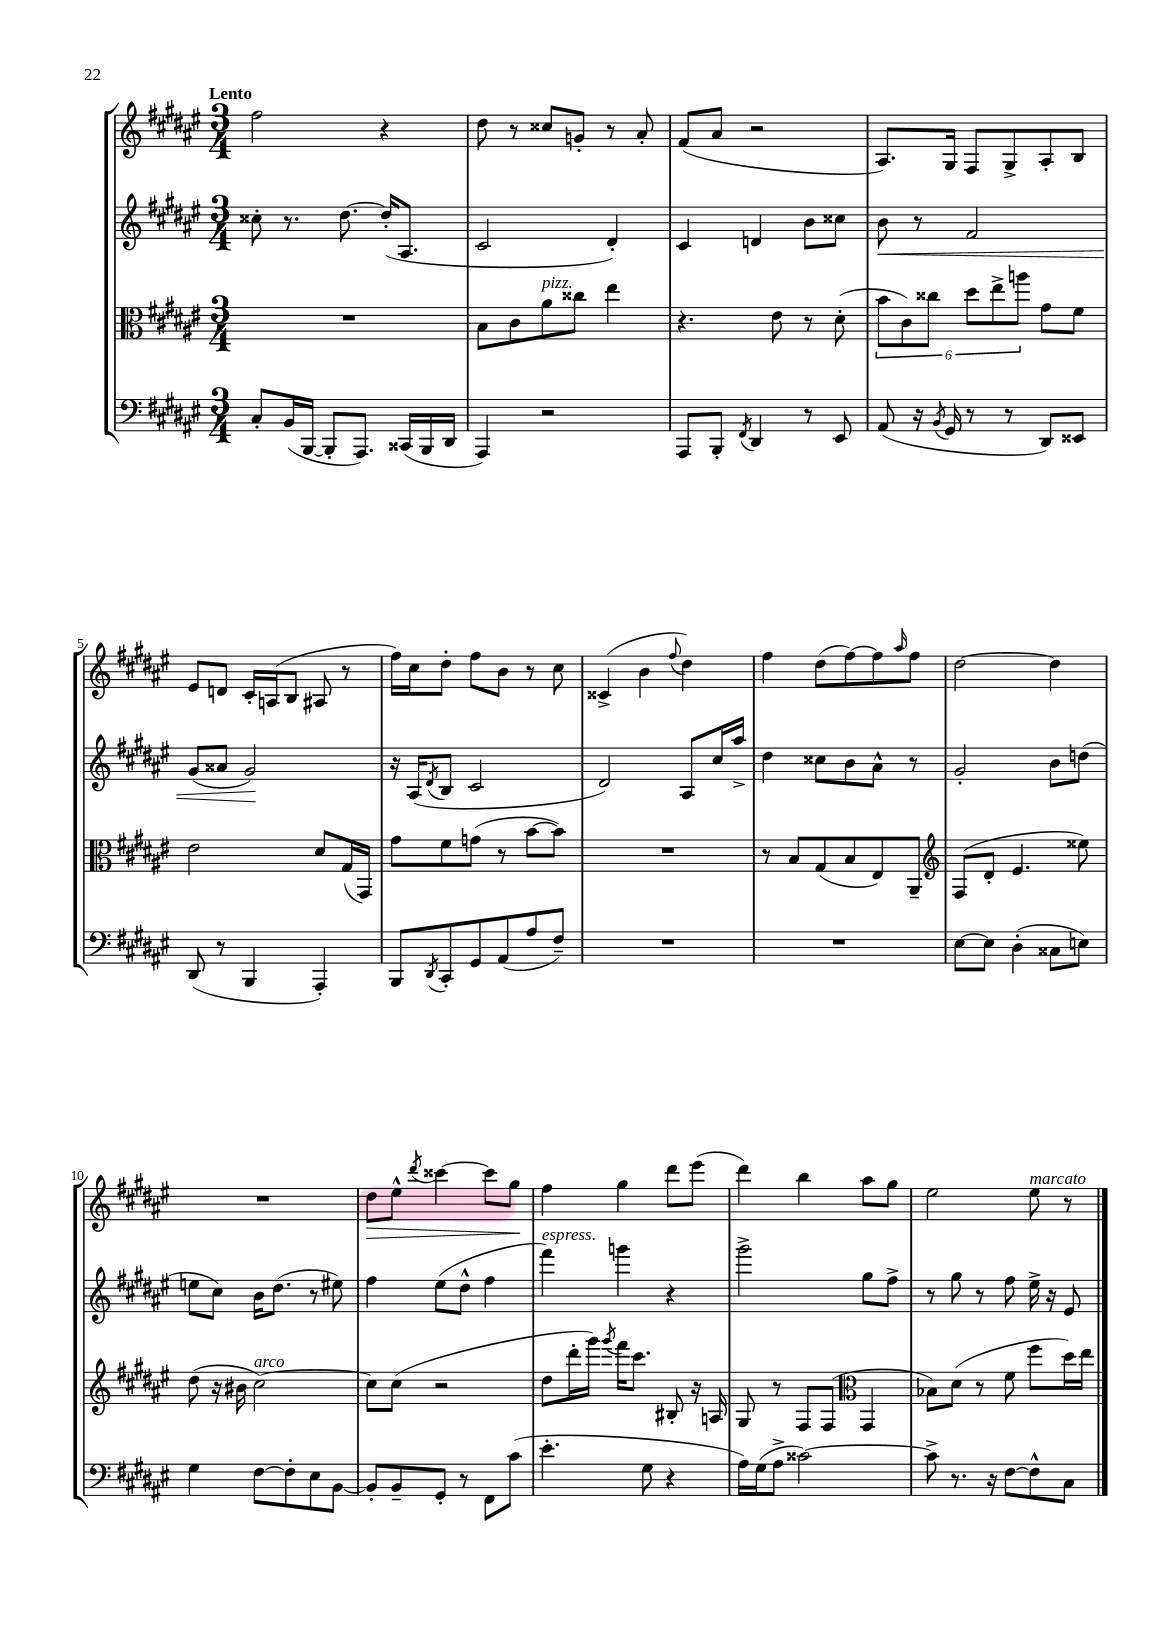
<<
\new StaffGroup <<
\new Staff = "s0" {
    \clef treble \key fis \major \numericTimeSignature \time 3/4 \tempo "Lento"
    fis''2 r4 |
    dis''8 r8 cisis''8 g'8-. r8 ais'8-. |
    fis'8( ais'8 r2 |
    ais8.) gis16 fis8 gis8-> ais8-. b8 |
    eis'8 d'8 cis'16-. a16( b8 ais8 r8 |
    fis''16) cis''16 dis''8-. fis''8 b'8 r8 cis''8 |
    cisis'4->( b'4 \appoggiatura { fis''8 } dis''4) |
    fis''4 dis''8( fis''8~) fis''8 \grace { ais''16 } fis''8 |
    dis''2~ dis''4 |
    R2. |
    dis''8\> eis''8-^ \acciaccatura { dis'''8 } cisis'''4~ cisis'''8 gis''8\! |
    fis''4 gis''4 dis'''8 eis'''8( |
    dis'''4) b''4 ais''8 gis''8 |
    eis''2 eis''8^\markup { \italic "marcato" } r8 \bar "|." |
}
\new Staff = "s1" {
    \clef treble \key fis \major \numericTimeSignature \time 3/4
    cisis''8-. r8. dis''8.~ dis''16-.( ais8. |
    cis'2 dis'4-.) |
    cis'4 d'4 b'8 cisis''8 |
    b'8\< r8 fis'2 |
    gis'8( aisis'8 gis'2\!) |
    r16 ais16( \acciaccatura { dis'8 } b8 cis'2 |
    dis'2) ais8 cis''16 ais''16-> |
    dis''4 cisis''8 b'8 ais'8-^ r8 |
    gis'2-. b'8 d''8( |
    e''8 cis''8) b'16 dis''8.( r8 eis''8) |
    fis''4 eis''8( dis''8-^ fis''4 |
    fis'''4^\markup { \italic "espress." }) g'''4 r4 |
    gis'''2-> gis''8 fis''8-> |
    r8 gis''8 r8 fis''8 eis''16-> r16 eis'8 \bar "|." |
}
\new Staff = "s2" {
    \clef alto \key fis \major \numericTimeSignature \time 3/4
    R2. |
    b8 cis'8 ais'8^\markup { \italic "pizz." } cisis''8 eis''4 |
    r4. eis'8 r8 dis'8-.( |
    \tuplet 6/4 { b'8 cis'8) cisis''8 dis''8 eis''8-> a''8 } gis'8 fis'8 |
    eis'2 dis'8 gis16( gis,16) |
    gis'8 fis'8 g'8( r8 b'8~ b'8) |
    R2. |
    r8 b8 gis8( b8 eis8) ais,8-- |
    \clef treble fis8( dis'8-. eis'4. eisis''8) |
    dis''8( r16 bis'16 cis''2~^\markup { \italic "arco" }) |
    cis''8 cis''8( r2 |
    dis''8 dis'''16-. gis'''16) \acciaccatura { gis'''8 } fis'''16 cis'''8. bis8-. r16 a16 |
    gis8 r8 fis8 fis8( \clef alto gis,4 |
    bes8) dis'8( r8 fis'8 fis''8 dis''16) eis''16 \bar "|." |
}
\new Staff = "s3" {
    \clef bass \key fis \major \numericTimeSignature \time 3/4
    cis8-. b,16( b,,16~ b,,8-. ais,,8.) cisis,16( b,,16 dis,16 |
    ais,,4) r2 |
    ais,,8 b,,8-. \acciaccatura { fis,8 } dis,4 r8 eis,8 |
    ais,8( r16 \acciaccatura { b,8 } gis,16 r8 r8 dis,8) eisis,8 |
    dis,8( r8 b,,4 ais,,4-.) |
    b,,8 \acciaccatura { dis,8 } cis,8-. gis,8 ais,8( ais8 fis8--) |
    R2. |
    R2. |
    eis8~ eis8 dis4-.( cisis8 e8) |
    gis4 fis8~ fis8-. eis8 b,8~ |
    b,8-. b,8-- gis,8-. r8 fis,8 cis'8( |
    eis'4.-. gis8 r4 |
    ais16) gis16( ais8-> cisis'2~) |
    cisis'8-> r8. r16 fis8~ fis8-^ cis8 \bar "|." |
}
>>
>>
